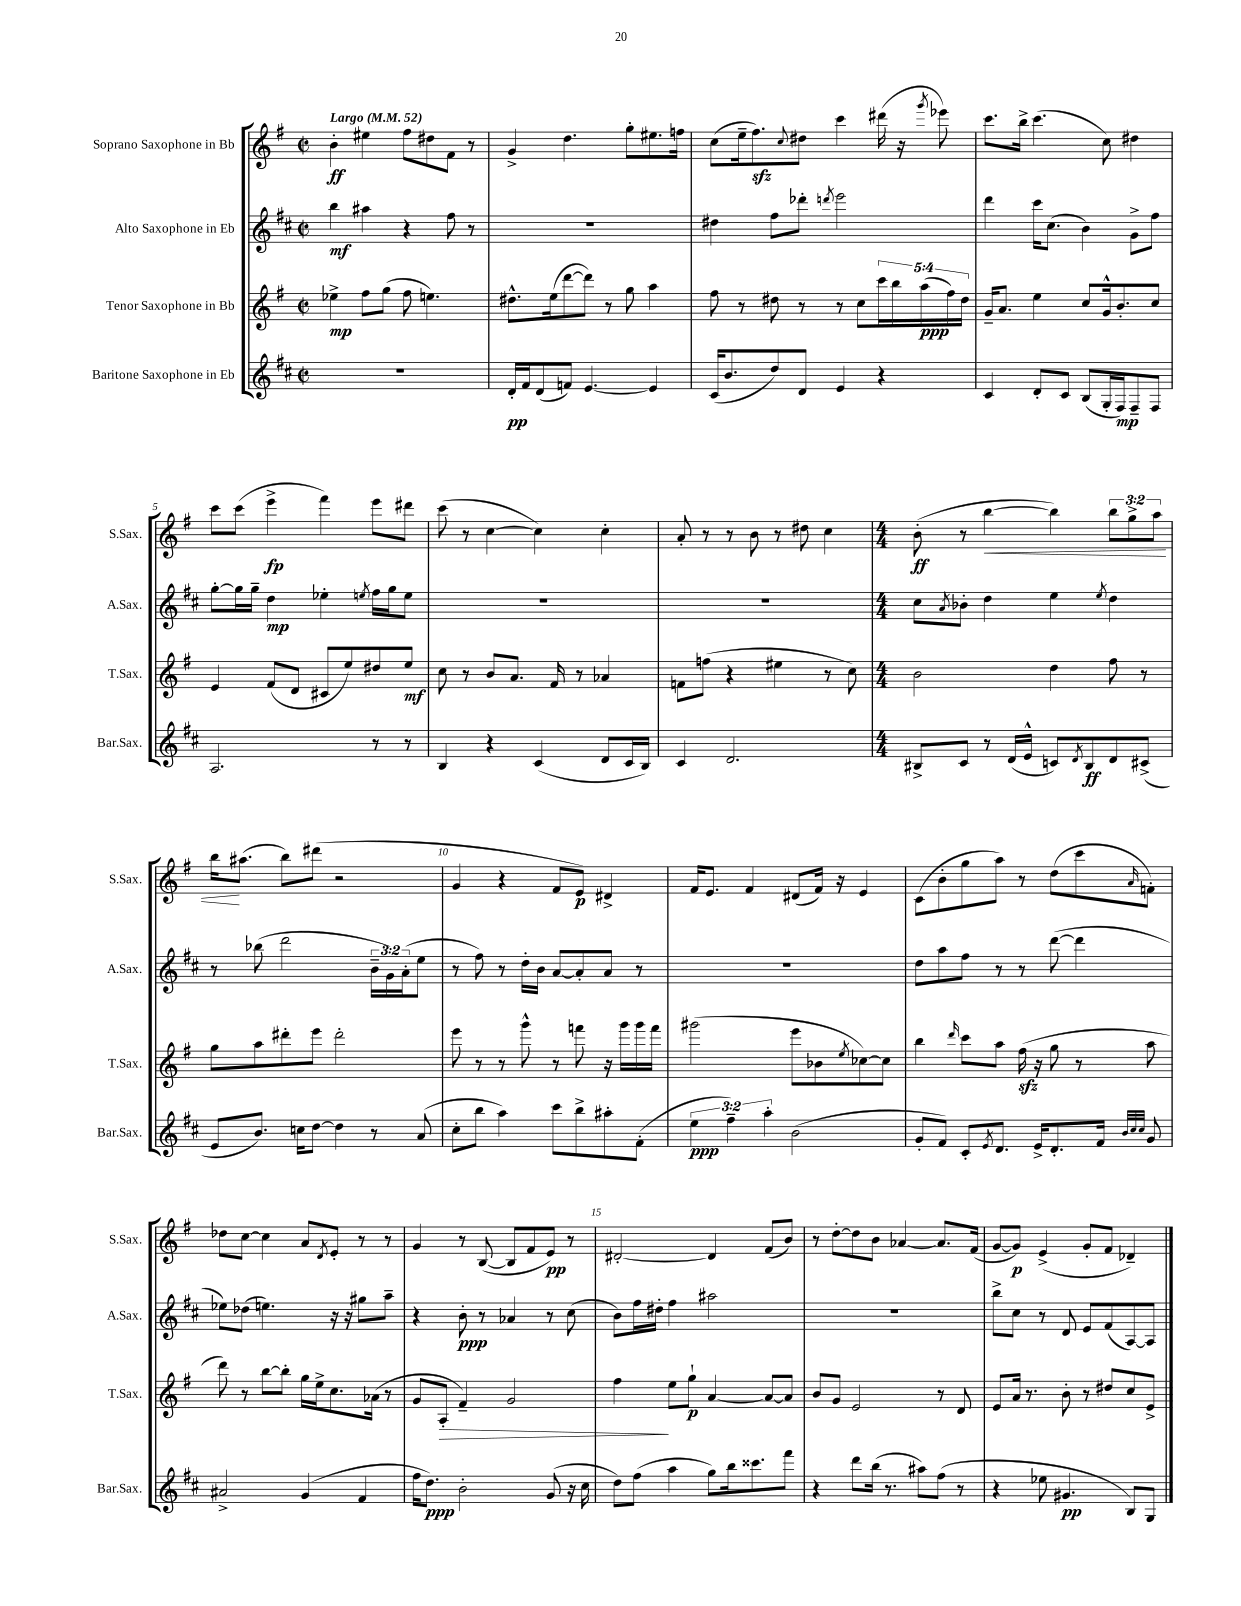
<<
\new StaffGroup <<
\new Staff = "s0" \with { instrumentName = "Soprano Saxophone in Bb" shortInstrumentName = "S.Sax." } {
    \clef treble \key g \major \defaultTimeSignature \time 2/2 \override Staff.TupletNumber.text = #tuplet-number::calc-fraction-text \tempo "Largo" 4 = 52
    b'4-.\ff eis''4 fis''8 dis''8 fis'8 r8 |
    g'4-> d''4. g''8-. eis''8. f''16 |
    c''8( e''16-- fis''8.\sfz) \appoggiatura { c''8 } dis''8 c'''4 dis'''16( r16 \acciaccatura { g'''8 } ees'''8) |
    c'''8. b''16-> c'''4.( c''8) dis''4 |
    c'''8 c'''8( e'''4->\fp fis'''4) e'''8 dis'''8 |
    c'''8( r8 c''4~ c''4) c''4-. |
    a'8-. r8 r8 b'8 r8 dis''8 c''4 |
    \numericTimeSignature \time 4/4 b'8-.\ff( r8 b''4~\< b''4) \tuplet 3/2 { b''8 g''8-> a''8 } |
    b''16\! ais''8.( b''8) dis'''8( r2 |
    g'4 r4 fis'8 e'8\p) dis'4-> |
    fis'16 e'8. fis'4 dis'8( fis'16) r16 e'4 |
    c'8( b'8-. g''8 a''8) r8 d''8( c'''8 \grace { a'16 } f'8-.) |
    des''8 c''8~ c''4 a'8 \acciaccatura { d'8 } e'8-. r8 r8 |
    g'4 r8 b8~( b8 fis'8 e'8\pp) r8 |
    dis'2~-. dis'4 fis'8( b'8) |
    r8 d''8~-. d''8 b'8 aes'4~ aes'8. fis'16( |
    g'8~ g'8\p) e'4->( g'8-. fis'8 des'4--) \bar "|." |
}
\new Staff = "s1" \with { instrumentName = "Alto Saxophone in Eb" shortInstrumentName = "A.Sax." } {
    \clef treble \key d \major \defaultTimeSignature \time 2/2 \override Staff.TupletNumber.text = #tuplet-number::calc-fraction-text
    b''4\mf ais''4 r4 fis''8 r8 |
    R1 |
    dis''4 fis''8 des'''8-. \acciaccatura { d'''8 } e'''2 |
    d'''4 cis'''16 cis''8.( b'4) g'8-> fis''8 |
    g''8~-. g''16 g''16-- d''4\mp ees''4-. \acciaccatura { e''8 } fis''16 g''16 e''8 |
    R1 |
    R1 |
    \numericTimeSignature \time 4/4 cis''8 \acciaccatura { a'8 } bes'8-. d''4 e''4 \acciaccatura { e''8 } d''4 |
    r8 bes''8( d'''2 \tuplet 3/2 { b'16-- g'16) a'16-.( } e''8 |
    r8 fis''8) r8 d''16-. b'16 a'8~ a'8-. a'8 r8 |
    R1 |
    d''8 a''8 fis''8 r8 r8 d'''8~( d'''4 |
    ees''8) des''8( e''4.) r16 r16 gis''8 a''8-- |
    r4 b'8-.\ppp r8 aes'4 r8 cis''8( |
    b'8) fis''16 dis''16-. fis''4 ais''2 |
    R1 |
    b''8-> cis''8 r8 d'8 e'8 fis'8( a8~) a8 \bar "|." |
}
\new Staff = "s2" \with { instrumentName = "Tenor Saxophone in Bb" shortInstrumentName = "T.Sax." } {
    \clef treble \key g \major \defaultTimeSignature \time 2/2 \override Staff.TupletNumber.text = #tuplet-number::calc-fraction-text
    ees''4->\mp fis''8 g''8( fis''8 e''4.) |
    dis''8.-^ e''16( d'''8~ d'''8) r8 g''8 a''4 |
    fis''8 r8 dis''8 r8 r8 c''8 \tuplet 5/4 { c'''16 b''16 a''16\ppp( fis''16) dis''16 } |
    g'16-- a'8. e''4 c''8 g'16-^ b'8.-. c''8 |
    e'4 fis'8( d'8 cis'8 e''8) dis''8 e''8\mf |
    c''8 r8 b'8 a'8. fis'16 r8 aes'4 |
    f'8 f''8( r4 eis''4 r8 c''8) |
    \numericTimeSignature \time 4/4 b'2 d''4 fis''8 r8 |
    g''8 a''8 dis'''8-. e'''8 dis'''2-. |
    e'''8 r8 r8 g'''8-^ r8 f'''8 r16 g'''16 g'''16 f'''16 |
    gis'''2( e'''8 bes'8 \acciaccatura { e''8 } ces''8~) ces''8 |
    b''4 \grace { d'''16 } c'''8 a''8 fis''16\sfz( r16 g''8 r8 a''8 |
    d'''8) r8 b''8~ b''8-. g''16 e''16-> c''8. aes'16( r8 |
    g'8 a8-.\> fis'4--) g'2 |
    fis''4\! e''8 g''8-!\p a'4~ a'8~ a'8 |
    b'8 g'8 e'2 r8 d'8 |
    e'8 a'16 r8. b'8-. r8 dis''8 c''8 e'8-> \bar "|." |
}
\new Staff = "s3" \with { instrumentName = "Baritone Saxophone in Eb" shortInstrumentName = "Bar.Sax." } {
    \clef treble \key d \major \defaultTimeSignature \time 2/2 \override Staff.TupletNumber.text = #tuplet-number::calc-fraction-text
    R1 |
    d'16-.\pp fis'16 d'8( f'8) e'4.~ e'4 |
    cis'16( b'8. d''8) d'8 e'4 r4 |
    cis'4 d'8-. cis'8 b8( g16-. fis16\mp) fis8-- fis8 |
    a2. r8 r8 |
    b4 r4 cis'4( d'8 cis'16 b16) |
    cis'4 d'2. |
    \numericTimeSignature \time 4/4 bis8-> cis'8 r8 d'16( e'16-^ c'8) \acciaccatura { d'8 } bis8\ff d'8 cis'8->( |
    e'8 b'8.) c''16 d''8~ d''4 r8 a'8( |
    cis''8-. b''8 a''4) cis'''8 b''8-> ais''8-. fis'8-.( |
    \tuplet 3/2 { e''4\ppp fis''4--) a''4-. } b'2( |
    g'8-. fis'8) cis'8-. \acciaccatura { e'8 } d'8. e'16-> d'8.-. fis'16 \grace { b'32 cis''32 cis''32 } g'8 |
    ais'2-> g'4( fis'4 |
    fis''16 d''8.\ppp) b'2-. g'8( r16 cis''16 |
    d''8) fis''8( a''4 g''8) b''16 cisis'''8. fis'''8 |
    r4 d'''8 b''16( r8. ais''8) fis''8( r8 |
    r4 ees''8 gis'4.\pp b8) g8 \bar "|." |
}
>>
>>
\layout { \context { \Score \override BarNumber.break-visibility = ##(#f #t #t) barNumberVisibility = #(every-nth-bar-number-visible 5) } }
